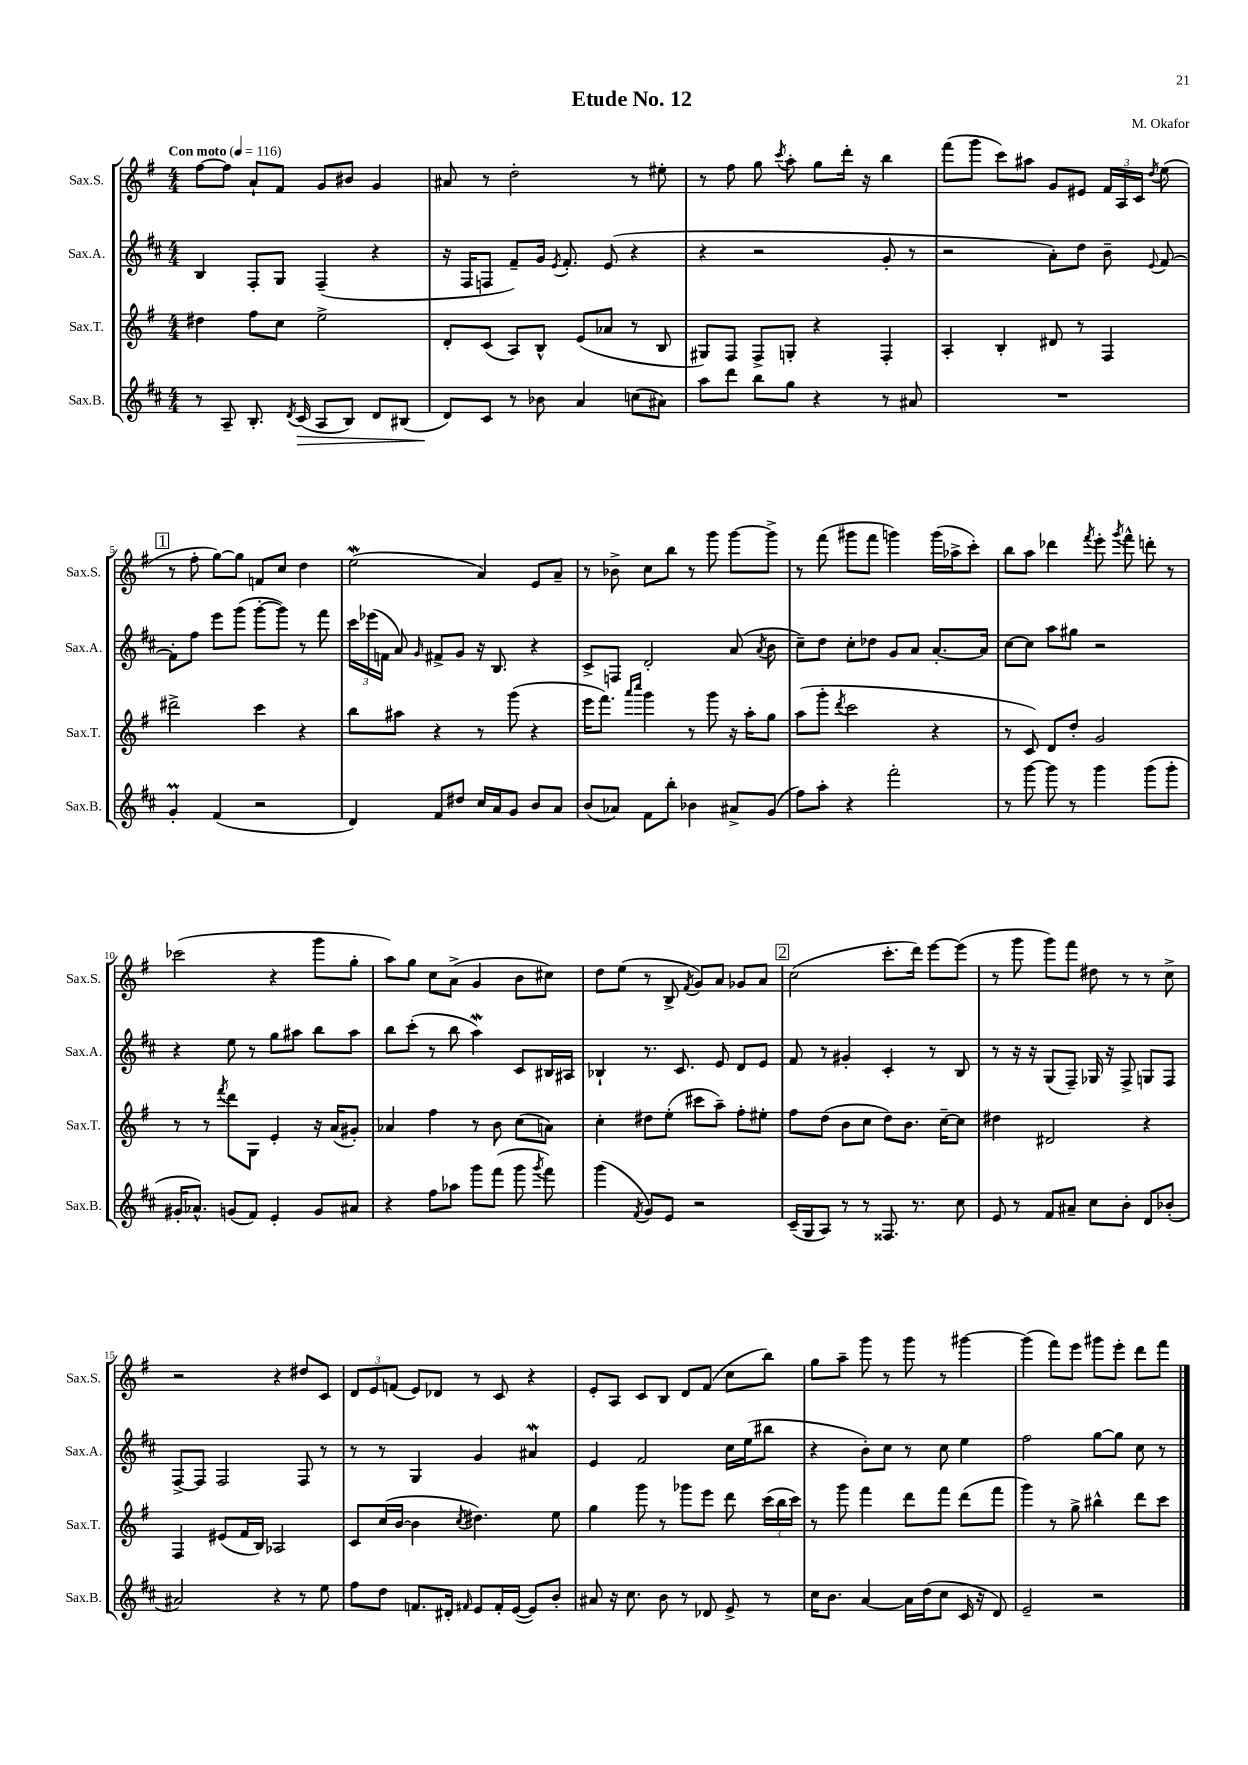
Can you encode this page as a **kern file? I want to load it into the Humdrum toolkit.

**kern	**kern	**kern	**kern
*staff4	*staff3	*staff2	*staff1
*clefG2	*clefG2	*clefG2	*clefG2
*k[f#c#]	*k[f#]	*k[f#c#]	*k[f#]
*M4/4	*M4/4	*M4/4	*M4/4
*MM116	*MM116	*MM116	*MM116
8r	4dd#\	4B/	[8ff#\L
8A~/	.	.	8ff#\]J
8.B'/	8ff#\L	8F#'/L	8a`/L
.	8cc\J	8G/J	8f#/J
8qd/	.	.	.
(16c#/	.	.	.
8A/L	2ee^\	(4F#~/	8g/L
8B/J)	.	.	8b#/J
8d/L	.	4r	4g/
(8B#/J	.	.	.
=	=	=	=
8d/L)	8d'/L	16r	8a#/
.	.	16F#/LK	.
8c#/J	(8c/J	8F/J	8r
8r	8A/L)	8f#~/L)	2dd'\
8b-\	8B^^/J	16g/Jk	.
.	.	8qe/	.
.	.	8.f#'/	.
4a/	(8e/L	.	.
.	8a-/J	(8e/	.
(8cc\L	8r	4r	8r
8a#\J)	8B/	.	8ee#'\
=	=	=	=
8aa\L	8G#/L)	4r	8r
8ddd\J	8F#/J	.	8ff#\
8bb\L	8F#^/L	2r	8gg\
.	.	.	8qccc/
8gg\J	8G'/J	.	8aa'\
4r	4r	.	8gg\L
.	.	.	16ddd'\Jk
.	.	.	16r
8r	4F#'/	8g'/	4bb\
8a#/	.	8r	.
=	=	=	=
1r	4A'/	2r	(8fff#\L
.	.	.	8ggg\J
.	4B'/	.	8ccc\L)
.	.	.	8aa#\J
.	8d#/	8a'\L)	8g/L
.	8r	8dd\J	8e#/J
.	4F#/	8b~\	24f#/LL
.	.	.	24A/
.	.	.	24c/JJ
.	.	8qqe/	8qdd/
.	.	[8f#/	(8ee\
=	=	=	=
4g'/	2ddd#^\	8f#'\]L	8r
.	.	8ff#\J	8ff#'\
(4f#/	.	8eee\L	[8gg\L)
.	.	(8ggg\J	8gg\]J
2r	4ccc\	[8ggg'\L	8f/L
.	.	8ggg\]J)	8cc/J
.	4r	8r	4dd\
.	.	8fff#\	.
=	=	=	=
4d/)	8bb\L	24ccc#\LL	(2ee\
.	.	(24eee-\	.
.	.	24f\JJ	.
.	8aa#\J	8a/)	.
.	.	16qqg/	.
8f#/L	4r	8f#^/L	.
8dd#/J	.	8g/J	.
16cc#/LL	8r	16r	4a/)
16a/J	.	8.B/	.
8g/J	(8ggg\	.	.
8b/L	4r	4r	8e/L
8a/J	.	.	8a~/J
=	=	=	=
(8b/L	16eee\LK	8c#^/L	8r
.	8.fff#\J)	.	.
8a-/J)	.	8F/J	8b-^\
.	16qqaaa/LL	.	.
.	16qqcccc/JJ	.	.
8f#\L	4ggg\	2d'/	8cc\L
8bb'\J	.	.	8bb\J
4b-\	8r	.	8r
.	8ggg\	.	8ggg\
8a#^/L	16r	(8a/	[8ggg\L
.	16aa'\LK	.	.
.	.	8qa/	.
(8g/J	8gg\J	8b\	8ggg^\]J
=	=	=	=
8ff#\L)	(8aa\L	8cc#~\L)	8r
8aa'\J	8ggg'\J	8dd\J	(8fff#\
.	8qddd/	.	.
4r	2ccc\	8cc#'\L	8ggg#\L
.	.	8dd-\J	8fff#\J
2fff#'\	.	8g/L	4ggg\)
.	.	8a/J	.
.	4r	[8.a'/L	(16ggg\LL
.	.	.	16aa-^\J
.	.	.	8ccc'\J)
.	.	16a/]Jk	.
=	=	=	=
8r	8r	[8cc#\L	8bb\L
[8ggg\	8c/)	8cc#\]J	8aa\J
8ggg\]	8d/L	8aa\L	4ddd-\
8r	8dd'/J	8gg#\J	.
.	.	.	8qfff#/
4ggg\	2g/	2r	8eee'\
.	.	.	8qggg/
.	.	.	8fff#^^\
(8ggg\L	.	.	8ddd'\
8ggg'\J	.	.	8r
=	=	=	=
16g#'/LK	8r	4r	(2ccc-\
8.a-^^/J)	.	.	.
.	8r	.	.
.	8qfff#/	.	.
(8g/L	8ddd\L	8ee\	.
8f#/J)	8G\J	8r	.
4e'/	4e'/	8gg\L	4r
.	.	8aa#\J	.
8g/L	16r	8bb\L	8ggg\L
.	(16a/LK	.	.
8a#/J	8g#'/J)	8aa#\J	8gg'\J
=	=	=	=
4r	4a-/	8bb\L	8aa\L)
.	.	(8ccc#'\J	8gg\J
8ff#\L	4ff#\	8r	8cc\L
8aa-\J	.	8bb\	(8a^\J
8ggg\L	8r	4aa\)	4g/
(8fff#\J	8b\	.	.
8ggg\	(8cc\L	8c#/L	8b\L
8qggg/	.	.	.
8fff#\)	8a\J)	16B#/L	8cc#\J)
.	.	16A#/JJ	.
=	=	=	=
(4ggg\	4cc'\	4B-`/	8dd\L
.	.	.	(8ee\J
8qf#/	.	.	.
8g/L)	8dd#\L	8.r	8r
8e/J	(8ee'\J	.	8B^/
.	.	8.c#/	.
.	.	.	8qf#/
2r	8ccc#\L	.	8g/L)
.	8aa~\J)	8e/	8a/J
.	8ff#'\L	8d/L	8g-/L
.	8ee#'\J	8e/J	8a/J
=	=	=	=
(16c#~/LL	8ff#\L	8f#/	(2cc\
16G/J	.	.	.
8A/J)	(8dd\J	8r	.
8r	8b\L	4g#'/	.
8r	8cc\J	.	.
8.F##/	8dd\L)	4c#'/	8.ccc'\L
.	8.b\J	.	.
8.r	.	.	16ddd\Jk)
.	.	8r	[8eee\L
.	[16cc~\LK	.	.
8cc#\	8cc\]J	8B/	(8eee\]J
=	=	=	=
8e/	4dd#\	8r	8r
8r	.	16r	8ggg\
.	.	16r	.
8f#/L	2d#/	(8G/L	8ggg\L)
8a#~/J	.	8F#~/J)	8fff#\J
8cc#\L	.	16G-/	8dd#\
.	.	16r	.
8b'\J	.	8F#^/	8r
8d/L	4r	8G/L	8r
(8b-'/J	.	8F#/J	8cc^\
=	=	=	=
2a#/)	4F#/	[8F#^/L	2r
.	.	8F#/]J	.
.	(8e#/L	2F#/	.
.	16f#/L	.	.
.	16B/JJ)	.	.
4r	2A-/	.	4r
8r	.	8F#/	8dd#/L
8ee\	.	8r	8c/J
=	=	=	=
8ff#\L	8c/L	8r	12d/L
.	.	.	12e/
8dd\J	(16cc/L	8r	.
.	.	.	(12f/J
.	[16b/JJ	.	.
8.f/L	4b\]	4G/	8e/L)
.	.	.	8d-/J
16d#'/Jk	.	.	.
16qqf#/	8qcc/	.	.
8e/L	4.dd#\)	4g/	8r
16f#'/L	.	.	8c/
([16e/JJ	.	.	.
8e/]L)	.	4a#/	4r
8b'/J	8ee\	.	.
=	=	=	=
8a#/	4gg\	4e/	8e'/L
16r	.	.	8A/J
8.cc#\	.	.	.
.	8ggg\	2f#/	8c/L
8b\	8r	.	8B/J
8r	8ggg-\L	.	8d/L
8d-/	8eee\J	.	(8f#/J
8e^/	8ddd\	16cc#\LL	8cc\L
.	.	(16ee\J	.
8r	(24ccc\LL	8bb#\J	8bb\J)
.	24bb\	.	.
.	24ccc\JJ)	.	.
=	=	=	=
16cc#\LK	8r	4r	8gg\L
8.b\J	.	.	.
.	8ggg\	.	8aa~\J
[4a/	4fff#\	8b'\L)	8ggg\
.	.	8cc#\J	8r
16a\]LL	8ddd\L	8r	8ggg\
(16dd\J	.	.	.
8cc#\J	8fff#\J	8cc#\	8r
16c#/	(8ddd\L	4ee\	[4ggg#\
16r	.	.	.
8d/)	8fff#\J	.	.
=	=	=	=
2e~/	4ggg\)	2ff#\	(4ggg#\]
.	8r	.	8fff#\L)
.	8gg^\	.	8eee\J
2r	4bb#^^\	[8gg\L	8ggg#\L
.	.	8gg\]J	8eee'\J
.	8ddd\L	8cc#\	8ddd\L
.	8ccc\J	8r	8fff#\J
==	==	==	==
*-	*-	*-	*-
